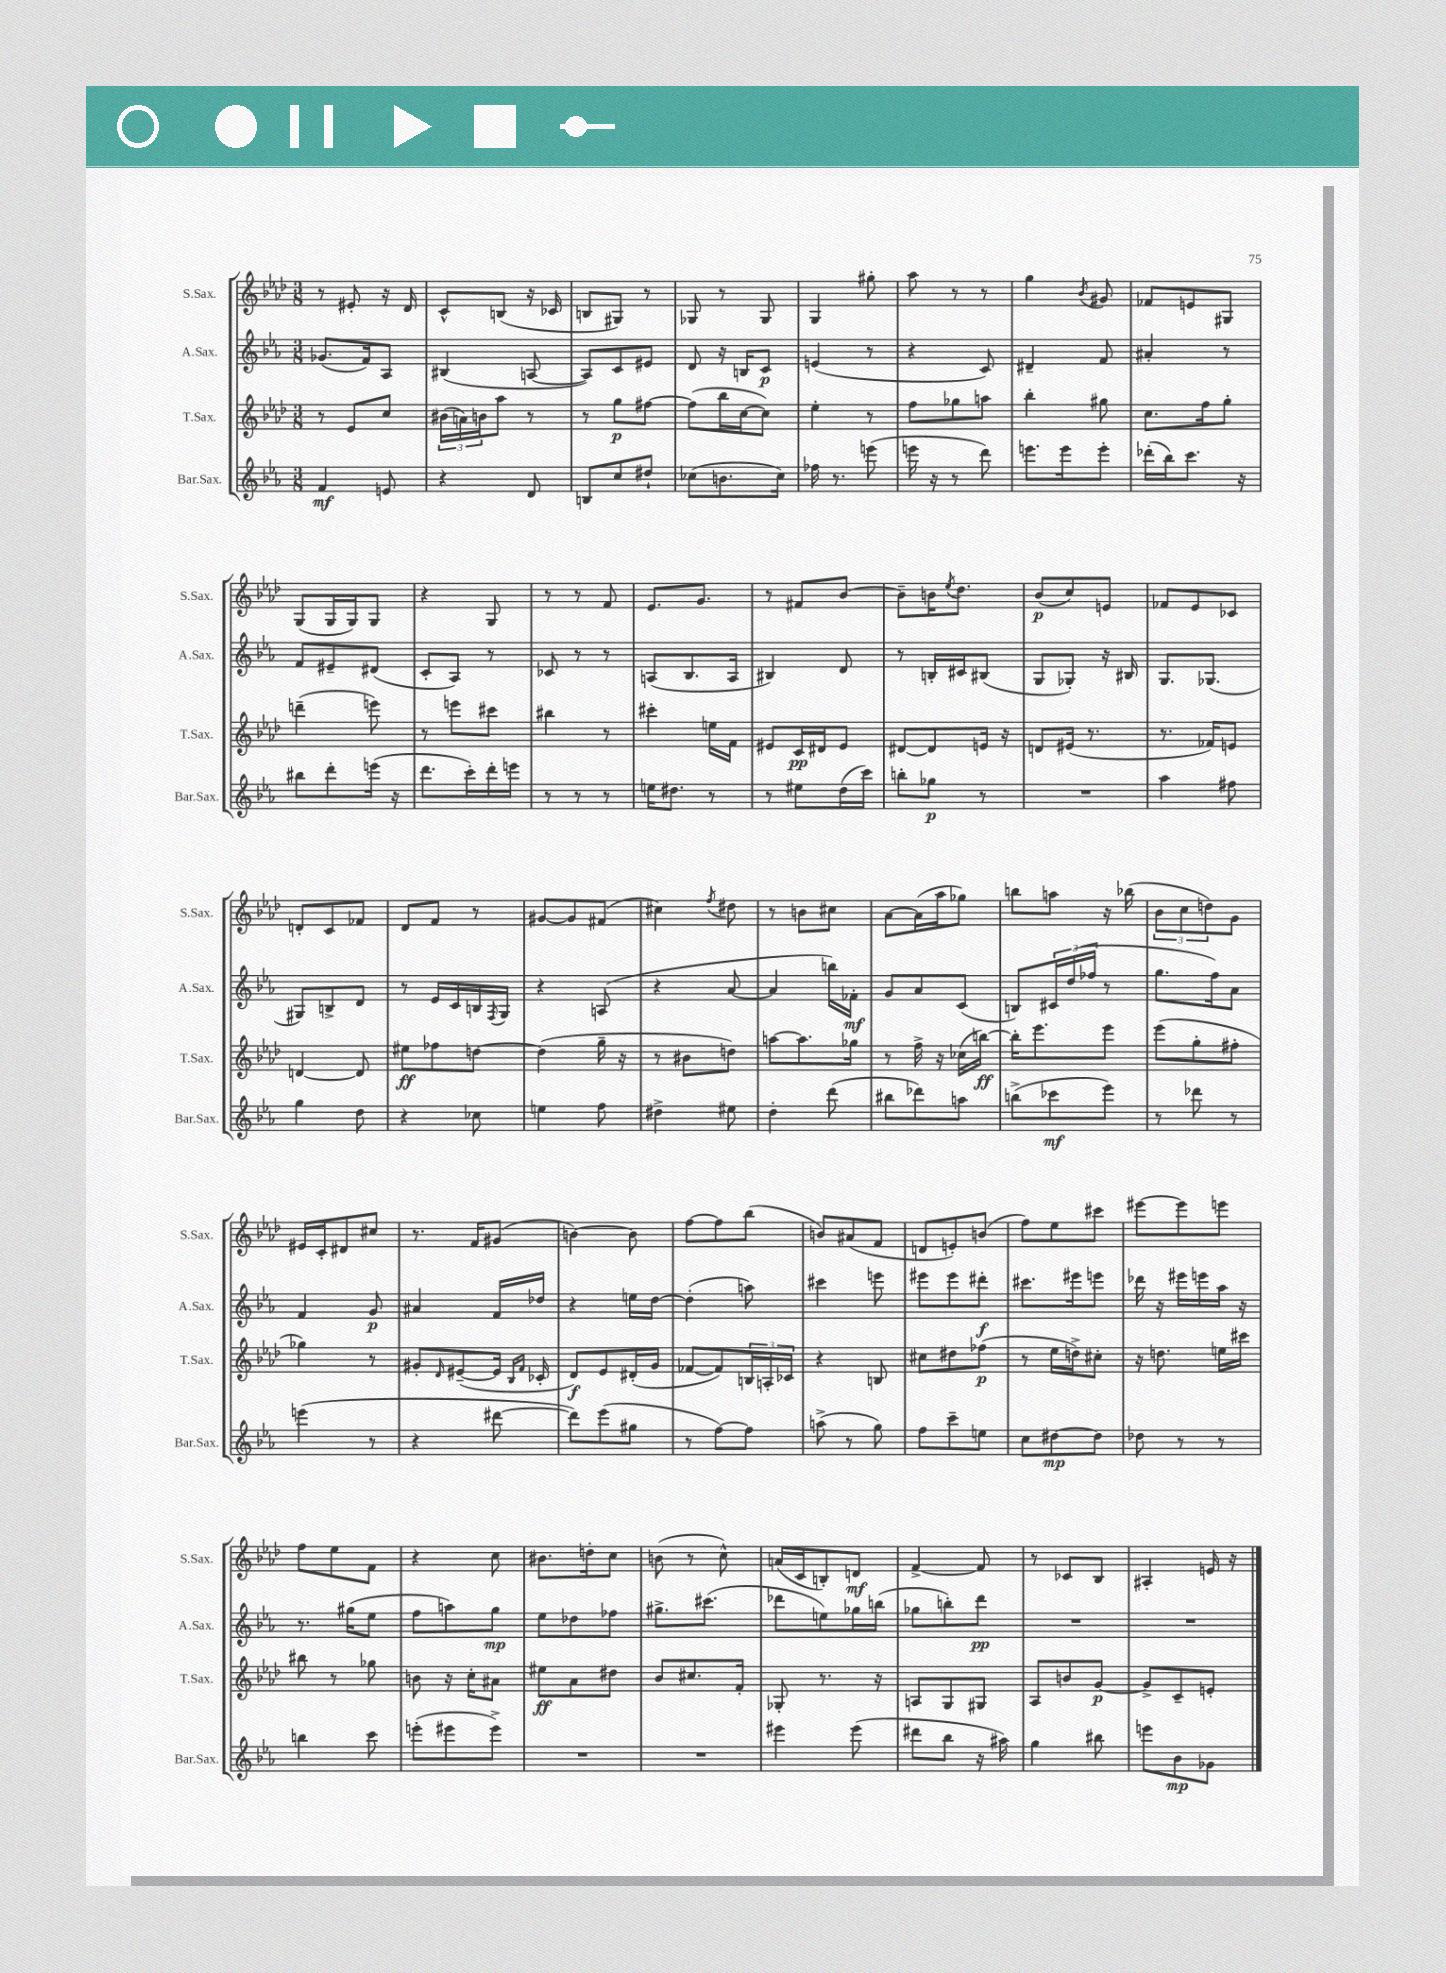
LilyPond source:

<<
\new StaffGroup <<
\new Staff = "s0" \with { instrumentName = "S.Sax." shortInstrumentName = "S.Sax." } {
    \clef treble \key aes \major \numericTimeSignature \time 3/8
    r8 eis'8-. r16 des'16 |
    c'8-^ b8( r16 ces'16 |
    b8 gis8) r8 |
    ges8 r8 ges8 |
    g4 gis''8-. |
    aes''8 r8 r8 |
    g''4 \acciaccatura { bes'8 } gis'8 |
    fes'8 e'8 gis8 |
    g8( g16 g16) g8 |
    r4 g8 |
    r8 r8 f'8 |
    ees'8. g'8. |
    r8 fis'8 bes'8~ |
    bes'8-- b'16 \acciaccatura { ees''8 } des''8. |
    bes'8\p( c''8) e'8 |
    fes'8 ees'8 ces'8 |
    d'8-. c'8 fes'8 |
    des'8 f'8 r8 |
    gis'8~ gis'8 fis'8( |
    cis''4) \acciaccatura { f''8 } dis''8 |
    r8 b'8 cis''8 |
    aes'8~ aes'16( aes''16 ges''8) |
    b''8 a''8 r16 bes''16( |
    \tuplet 3/2 { bes'8 c''8 d''8) } g'8 |
    eis'16 c'16-. dis'8 cis''8 |
    r8. f'16 gis'8( |
    b'4~) b'8 |
    f''8~ f''8 bes''8( |
    b'8) ais'8( f'8 |
    d'8 e'8-.) b'8( |
    f''8) ees''8 cis'''8 |
    eis'''8~ eis'''8 e'''8 |
    f''8 ees''8 f'8 |
    r4 c''8 |
    bis'8. d''16-. c''8 |
    b'8( r8 c''8-^) |
    a'16( c'16 b8-.) d'8\mf |
    f'4~-> f'8 |
    r8 ces'8 bes8 |
    ais4-. e'16 r16 \bar "|." |
}
\new Staff = "s1" \with { instrumentName = "A.Sax." shortInstrumentName = "A.Sax." } {
    \clef treble \key ees \major \numericTimeSignature \time 3/8
    ges'8.( f'16) aes8 |
    bis4( a8~ |
    a8) c'8 eis'8 |
    d'8 r16 b16 c'8\p |
    e'4( r8 |
    r4 c'8) |
    dis'4-- f'8 |
    ais'4-. r8 |
    f'8 eis'8-- dis'8( |
    c'8-. aes8) r8 |
    ces'8 r8 r8 |
    a8( bes8. a16 |
    bis4) d'8 |
    r8 b16-. cis'16 bis8( |
    g8 ges8-.) r16 bis16 |
    g8. ges8.( |
    gis8) b8-> d'8 |
    r8 ees'16 c'16 b16 \acciaccatura { f8 } g16 |
    r4 a8( |
    r4 aes'8~ |
    aes'4 b''16) fes'16-.\mf |
    g'8 aes'8 c'8( |
    b8) \tuplet 3/2 { cis'16 d''16( fes''16 } r8 |
    g''8. f''16) aes'8 |
    f'4 g'8\p |
    ais'4 f'16 des''16 |
    r4 e''16 d''16~ |
    d''4-.( a''8) |
    cis'''4 e'''8 |
    eis'''8 eis'''8 dis'''8-.\f |
    cis'''8. eis'''16 e'''8 |
    des'''16 r16 eis'''16 e'''16 aes''16 r16 |
    r8. gis''16( ees''8 |
    f''8 a''8) g''8\mp |
    ees''8 des''8 fes''8 |
    gis''8.-> cis'''8.( |
    des'''8 e''8) ges''16 b''16( |
    ges''8 b''8-.) d'''8\pp |
    R4. |
    R4. \bar "|." |
}
\new Staff = "s2" \with { instrumentName = "T.Sax." shortInstrumentName = "T.Sax." } {
    \clef treble \key aes \major \numericTimeSignature \time 3/8
    r8 ees'8 c''8 |
    \tuplet 3/2 { bis'16( a'16) b'16 } aes''8 r8 |
    r8 g''8\p fis''8~ |
    fis''8( bes''16 c''16~ c''8) |
    ees''4-. r8 |
    f''8 ges''8 a''8 |
    bes''4-. gis''8 |
    c''8. f''16 g''8-. |
    d'''4--( e'''8) |
    r8 e'''8 cis'''8 |
    bis''4 r8 |
    cis'''4-. e''16 f'16 |
    eis'8 c'16\pp dis'16 eis'8 |
    dis'8~ dis'8 e'16 r16 |
    d'8 eis'16( r8. |
    r8. fes'16) e'8 |
    d'4~ d'8 |
    eis''8\ff fes''8 d''8~ |
    d''4( g''16-- r16 |
    r8 bis'8 d''8) |
    a''8~ a''8. ges''16 |
    r8 f''16-> r16 ces''16( b''16~\ff) |
    b''16-. ees'''8. ees'''8 |
    ees'''8( g''8-. fis''8-. |
    ges''4) r8 |
    gis'8-. \grace { des'16 } eis'8~--( eis'16 \grace { bes16 f'16 } ces'16-. |
    des'8\f) ees'8 dis'16-.( g'16 |
    fes'8~ fes'8) \tuplet 3/2 { b16 a16-. ces'16 } |
    r4 b8 |
    cis''8 dis''8 fes''8\p( |
    r8 ees''16 d''16->) cis''8-. |
    r16 d''8. e''16 cis'''16 |
    bis''8 r8 ges''8 |
    b'8 r16 c''16-. ais'8 |
    eis''8\ff aes'8 dis''8 |
    bes'8 cis''8. f'16-. |
    ges8-. r8. r16 |
    a8 g8 gis8 |
    aes8 b'8 g'8~\p |
    g'8-> c'8-- e'8-. \bar "|." |
}
\new Staff = "s3" \with { instrumentName = "Bar.Sax." shortInstrumentName = "Bar.Sax." } {
    \clef treble \key ees \major \numericTimeSignature \time 3/8
    f'4\mf e'8 |
    r4 d'8 |
    b8 c''8 dis''8-! |
    ces''8( b'8. ces''16) |
    fes''16 r8. e'''8( |
    e'''16 r16 r8 d'''8) |
    e'''8. e'''16 e'''8-. |
    des'''16-.( bes''16) c'''8. r16 |
    bis''8 d'''8-. e'''16( r16 |
    d'''8. c'''16-.) d'''16-. e'''16 |
    r8 r8 r8 |
    e''16 dis''8. r8 |
    r8 eis''8 d''16( c'''16) |
    b''8-. ges''8\p r8 |
    R4. |
    aes''4 fis''8 |
    g''4 d''8 |
    r4 ces''8 |
    e''4 f''8 |
    dis''4-> eis''8 |
    d''4-. d'''8( |
    bis''8 des'''8) a''8 |
    b''8->( ces'''8\mf ees'''8) |
    r8 des'''8 r8 |
    e'''4( r8 |
    r4 dis'''8~ |
    dis'''8) ees'''8( gis''8 |
    r8 f''8~) f''8 |
    a''8->( r8 g''8) |
    f''8 c'''8-- e''8 |
    c''8 dis''8~\mp dis''8 |
    des''8 r8 r8 |
    b''4 c'''8 |
    e'''8-.( eis'''8 eis'''8->) |
    R4. |
    R4. |
    eis'''4 eis'''8( |
    dis'''8 bes''8 r16 ais''16) |
    g''4 bis''8 |
    e'''8 bes'8\mp ges'8 \bar "|." |
}
>>
>>
\layout { \context { \Score \remove "Bar_number_engraver" } }
